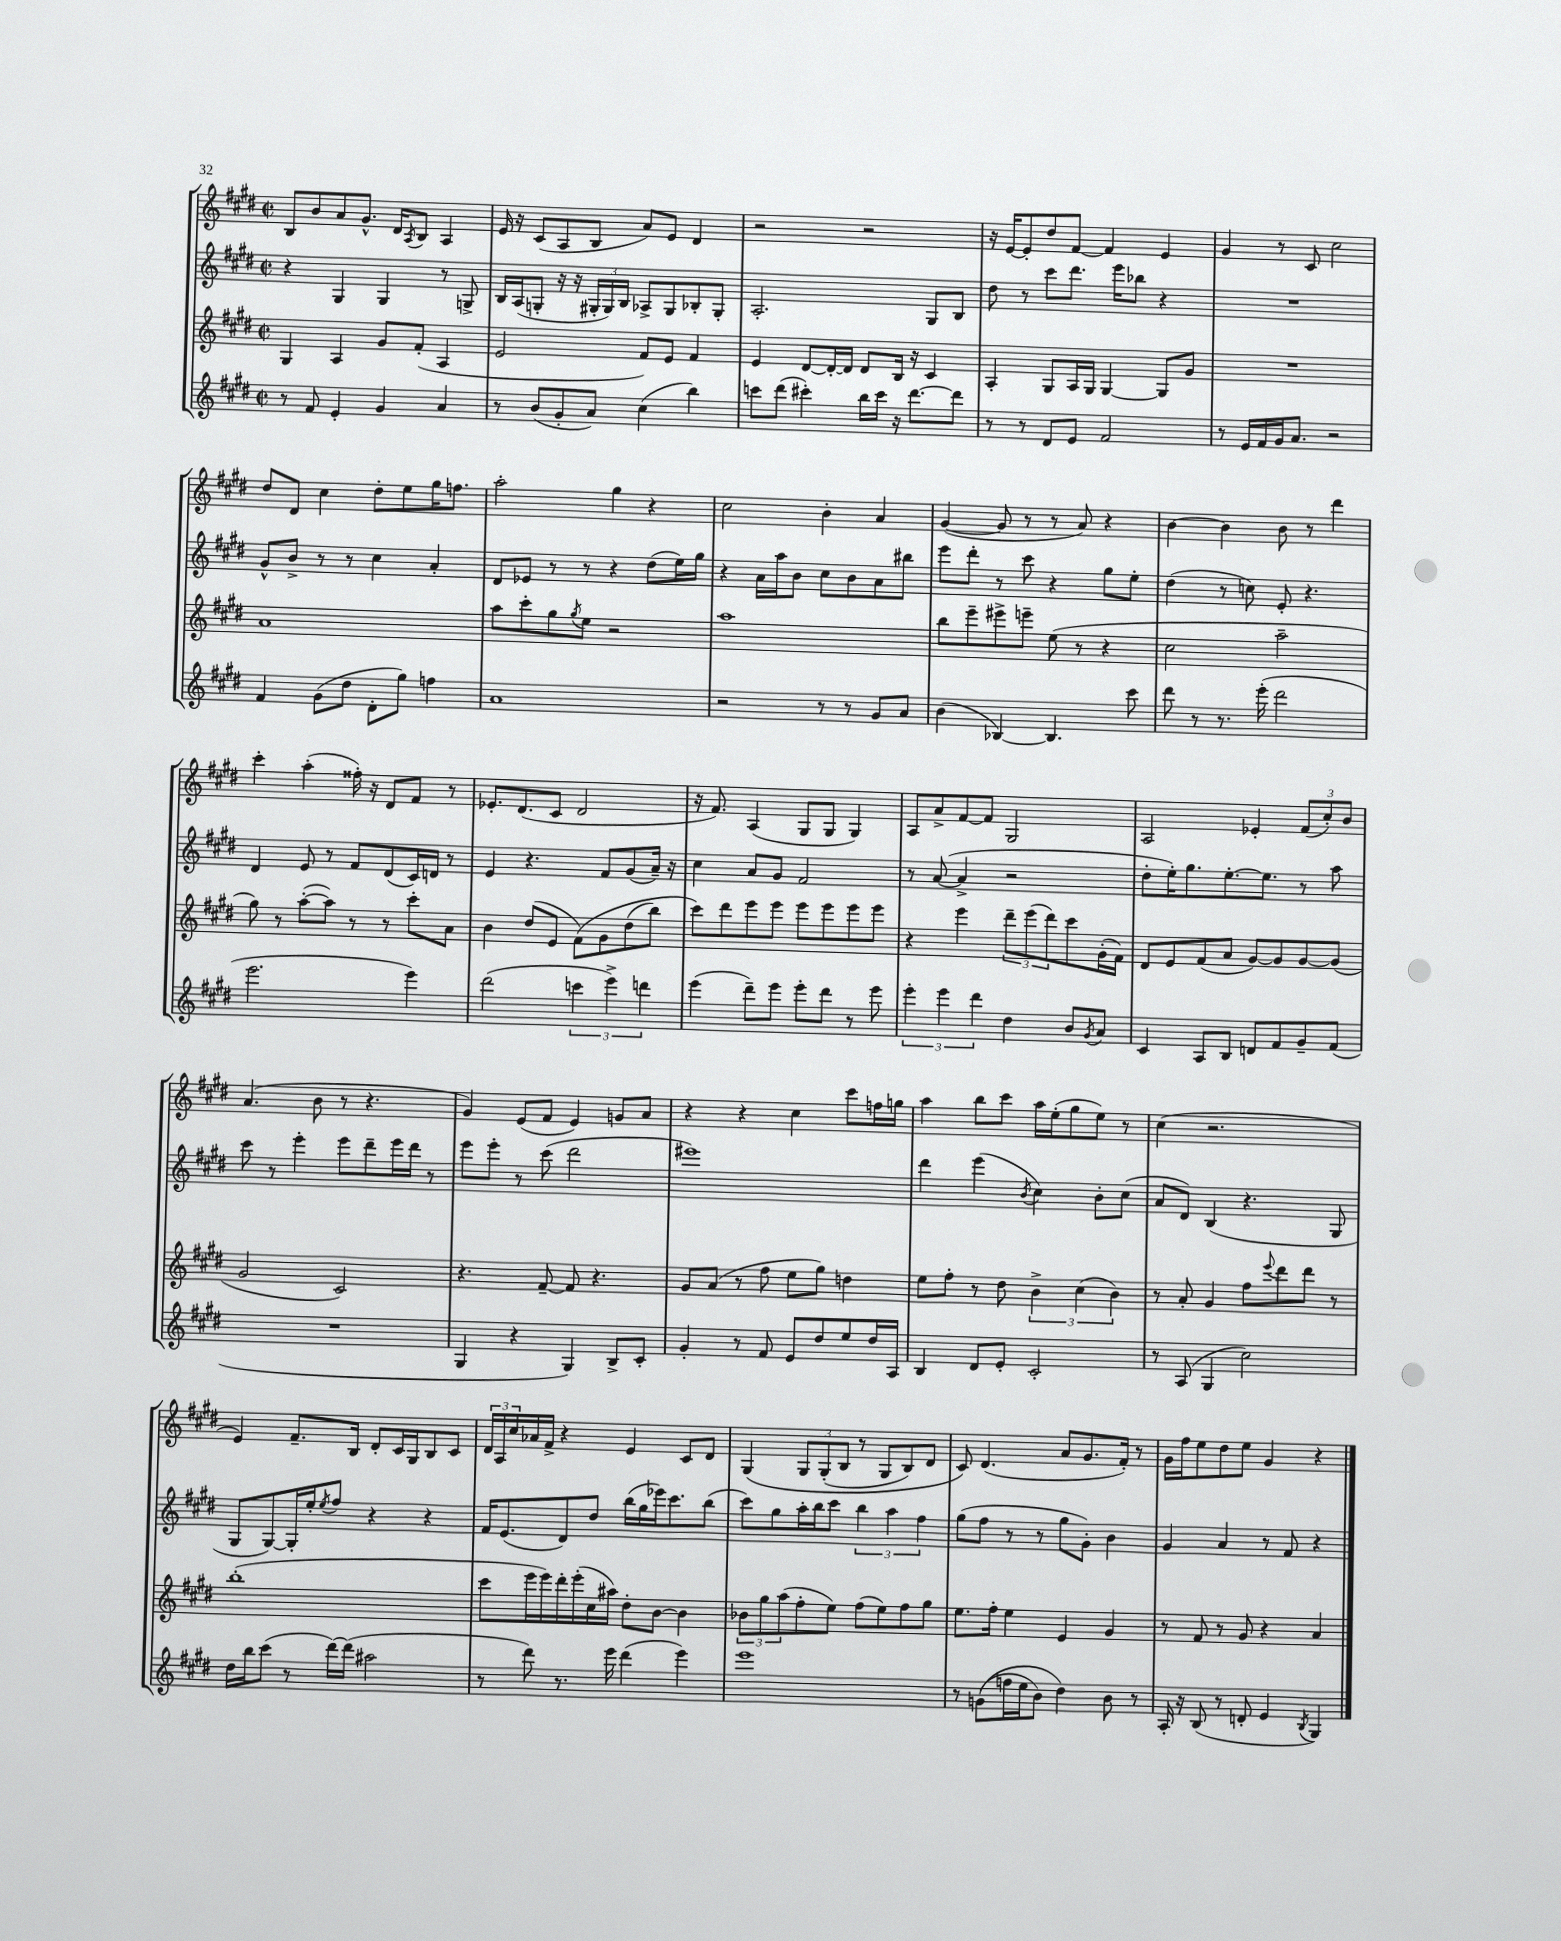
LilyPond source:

<<
\new StaffGroup <<
\new Staff = "s0" {
    \clef treble \key e \major \defaultTimeSignature \time 2/2
    b8 b'8 a'8 gis'8.-^ dis'16 \acciaccatura { a8 } b8 a4 |
    e'16 r16 cis'8( a8 b8 a'8) e'8 dis'4 |
    r2 r2 |
    r16 e'16~ e'8-. dis''8 fis'8~ fis'4 e'4 |
    gis'4 r8 cis'8 cis''2 |
    dis''8 dis'8 cis''4 dis''8-. e''8 gis''16 f''8. |
    a''2-. gis''4 r4 |
    cis''2 b'4-. a'4 |
    gis'4~( gis'8 r8 r8 a'8) r4 |
    b'4~ b'4 b'8 r8 dis'''4 |
    cis'''4-. a''4-.( fisis''16-.) r16 dis'8 fis'8 r8 |
    ees'8.-. dis'8.( cis'8 dis'2 |
    r16 fis'8.) a4( gis8 gis8 gis4) |
    a8 a'8-> fis'8~ fis'8 gis2 |
    a2 ees'4-. \tuplet 3/2 { fis'8( cis''8-.) b'8 } |
    a'4.( b'8 r8 r4. |
    gis'4) e'8( fis'8 e'4) g'8 a'8 |
    r4 r4 cis''4 cis'''8 f''16 g''16 |
    a''4 b''8 cis'''8 a''16 e''16-.( gis''8 e''8) r8 |
    cis''4( r2. |
    e'4) fis'8.-- b16 dis'8-. cis'16 gis16 b8 cis'8 |
    \tuplet 3/2 { dis'16 a16 cis''16 } aes'16 fis'16-> r4 e'4 cis'8 dis'8 |
    gis4\( \tuplet 3/2 { gis8 gis8-.( b8 } r8 gis8 b8) dis'8 |
    cis'8\) dis'4.( a'8 gis'8. fis'16-.) r8 |
    gis'16 fis''16 e''8 dis''8 e''8 gis'4 r4 \bar "|." |
}
\new Staff = "s1" {
    \clef treble \key e \major \defaultTimeSignature \time 2/2
    r4 gis4 gis4 r8 g8-> |
    b16 a16( g8-. r16 r16 \tuplet 3/2 { gis16-. gis16) b16 } aes8-> gis8 bes8-. gis8-. |
    a2.-. gis8 b8 |
    dis''8 r8 cis'''8 dis'''8. e'''16 bes''8 r4 |
    R1 |
    gis'8-^ b'8-> r8 r8 cis''4 a'4-. |
    dis'8 ees'8 r8 r8 r4 dis''8( e''16) gis''16 |
    r4 a'16 a''16 b'8 cis''8 b'8 a'8 bis''8 |
    e'''8 dis'''8-. r8 cis'''8 r4 gis''8 e''8-. |
    dis''4( r8 c''8) e'8-. r4. |
    dis'4 e'8 r8 fis'8 dis'8( cis'16) d'16 r8 |
    e'4 r4. fis'8 gis'8( a'16--) r16 |
    cis''4 a'8 gis'8 fis'2 |
    r8 a'8~( a'4-> r2 |
    dis''8-. e''16-.) gis''8. e''8.~-. e''8. r8 a''8 |
    cis'''8 r8 e'''4-. e'''8 dis'''8-- e'''16 dis'''16 r8 |
    e'''8 e'''8-. r8 cis'''8( dis'''2 |
    eis'''1) |
    dis'''4 e'''4( \acciaccatura { b'8 } cis''4) b'8-. cis''8( |
    a'8 dis'8) b4( r4. gis8 |
    gis8 gis8~) gis16-. e''16-. \acciaccatura { e''8 } fis''8 r4 r4 |
    fis'16 e'8.( dis'8) dis''8 b''16( gis''16 ees'''16) cis'''8. b''8( |
    cis'''8) gis''8 a''16-. b''16 cis'''8 \tuplet 3/2 { b''4 a''4 fis''4 } |
    gis''8( fis''8 r8 r8 gis''8 gis'8-.) b'4 |
    gis'4 a'4 r8 fis'8 r4 \bar "|." |
}
\new Staff = "s2" {
    \clef treble \key e \major \defaultTimeSignature \time 2/2
    gis4 a4 gis'8 fis'8-.( a4 |
    e'2 fis'8) e'8 fis'4 |
    e'4 dis'8~ dis'16~-. dis'16 dis'8 b16 r16 cis'4 |
    a4-. gis8 a16 gis16 gis4~ gis8 gis'8 |
    R1 |
    a'1 |
    a''8 cis'''8-. gis''8 \acciaccatura { gis''8 } e''8 r2 |
    a''1 |
    b''8 e'''8-- eis'''8-> e'''8-- e''8( r8 r4 |
    cis''2 a''2-- |
    gis''8) r8 a''8~-.( a''8) r8 r8 cis'''8-. a'8 |
    b'4 dis''8( e'8 fis'8)\( gis'8 dis''8( b''8) |
    cis'''8\) dis'''8 e'''8 e'''8 e'''8 e'''8 e'''8 e'''8 |
    r4 e'''4 \tuplet 3/2 { dis'''8-- e'''8( dis'''8) } cis'''8 gis'16-.( fis'16) |
    dis'8 e'8 fis'8( a'8 gis'8~) gis'8 gis'8~ gis'8( |
    gis'2 cis'2) |
    r4. fis'8~-- fis'8 r4. |
    gis'8 a'8( r8 fis''8 e''8 gis''8) d''4 |
    e''8 fis''8-. r8 dis''8 \tuplet 3/2 { b'4-> cis''4( b'4) } |
    r8 a'8-. gis'4 fis''8 \appoggiatura { e'''8 } dis'''8 dis'''8 r8 |
    b''1-.( |
    cis'''8 e'''16 e'''16) dis'''16-. e'''16-.( cis''16 ais''16) dis''8-. b'8~ b'4 |
    \tuplet 3/2 { bes'8 gis''8 a''8( } fis''8-. e''8) fis''8( e''8) fis''8 gis''8 |
    e''8. fis''16-. e''4 e'4 gis'4 |
    r8 fis'8 r8 gis'8 r4 a'4 \bar "|." |
}
\new Staff = "s3" {
    \clef treble \key e \major \defaultTimeSignature \time 2/2
    r8 fis'8 e'4-. gis'4 a'4 |
    r8 b'8( gis'8-. a'8) cis''4( b''4) |
    c'''8 dis'''8( cis'''4-.) b''16 cis'''16 r16 dis'''8.~ dis'''8 |
    r8 r8 dis'8 e'8 fis'2 |
    r8 e'16 fis'16 gis'16 a'8. r2 |
    fis'4 gis'8( dis''8 dis'8-. gis''8) f''4 |
    a'1 |
    r2 r8 r8 gis'8 a'8 |
    b'4( bes4~) bes4. cis'''8 |
    dis'''8 r8 r8. e'''16-.( dis'''2 |
    e'''2. e'''4) |
    dis'''2( \tuplet 3/2 { c'''4 e'''4->) d'''4 } |
    e'''4( dis'''8--) e'''8 e'''8-. dis'''8 r8 e'''8 |
    \tuplet 3/2 { e'''4-. e'''4 dis'''4 } dis''4 b'8 \acciaccatura { gis'8 } a'8 |
    cis'4 a8 b8 d'8 fis'8 gis'8-- fis'8( |
    R1 |
    gis4 r4 gis4) b8-> cis'8-. |
    gis'4-. r8 fis'8 e'8 dis''8 e''8 dis''16 a16 |
    b4 dis'8 e'8-. cis'2-. |
    r8 a8( gis4 cis''2) |
    dis''16 b''16 cis'''8( r8 dis'''16~) dis'''16( ais''2 |
    r8 dis'''8) r8. e'''16 dis'''4( e'''4) |
    e'''1 |
    r8 g'8(\( f''16 e''16 b'8) dis''4\) b'8 r8 |
    a16-. r16 b8( r8 d'8-. e'4 \acciaccatura { b8 } gis4) \bar "|." |
}
>>
>>
\layout { \context { \Score \remove "Bar_number_engraver" } }
